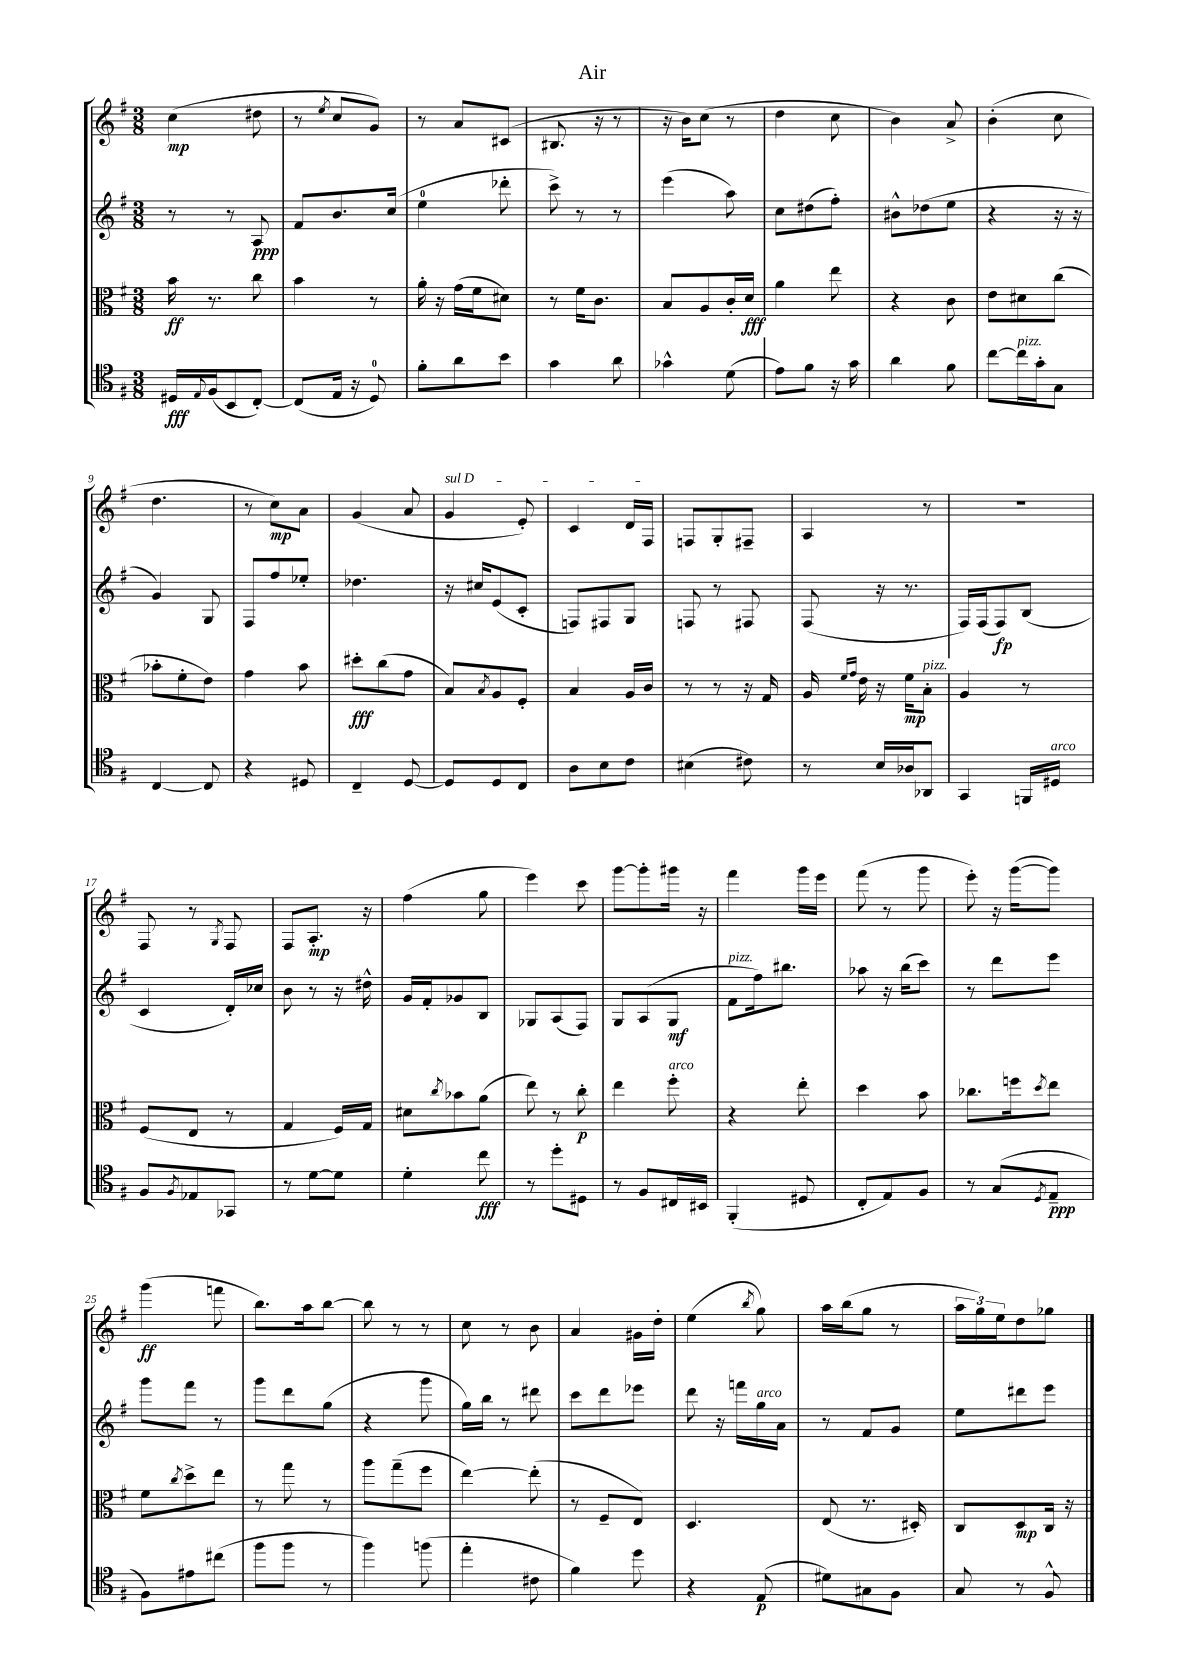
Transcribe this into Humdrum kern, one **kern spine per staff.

**kern	**kern	**kern	**kern
*staff4	*staff3	*staff2	*staff1
*clefC4	*clefC3	*clefG2	*clefG2
*k[f#]	*k[f#]	*k[f#]	*k[f#]
*M3/8	*M3/8	*M3/8	*M3/8
16D#/LL	16b\	8r	(4cc\
8qqE/	.	.	.
(16F#/J	8.r	.	.
8BB/	.	8r	.
[8C'/J)	8cc\	8A/	8dd#\
=	=	=	=
(8C/]L	4b\	8f#/L	8r
.	.	.	8qee/
16E/Jk	.	8.b/	8cc/L
16r	.	.	.
8D/)	8r	.	8g/J)
.	.	(16cc/Jk	.
=	=	=	=
8f#'\L	16a'\	4ee\	8r
.	16r	.	.
8a\	(16g\LL	.	8a/L
.	16f#\J	.	.
8b\J	8d#\J)	8ddd-'\	(8c#/J
=	=	=	=
4g\	8r	8ccc^\)	8.B#/
.	16f#\LK	8r	.
.	8.c\J	.	16r
8a\	.	8r	8r
=	=	=	=
4g-^^\	8B/L	(4eee\	16r
.	.	.	16b\LK)
.	8A/	.	(8cc\J
(8d\	16c'/L	8aa\)	8r
.	16d/JJ	.	.
=	=	=	=
8e\L)	4a\	8cc\L	4dd\
8f#\J	.	(8dd#\	.
16r	8ee\	8ff#'\J)	8cc\
16g\	.	.	.
=	=	=	=
4a\	4r	8b#^^\L	4b\)
.	.	(8dd-\	.
8f#\	8c\	8ee\J	8a^/
=	=	=	=
[8cc\L	8e\L	4r	(4b'\
16cc\]L	8d#\	.	.
16g'\J	.	.	.
8G\J	(8cc\J	16r	8cc\
.	.	16r	.
=	=	=	=
[4C/	8b-'\L	4g/)	4.dd\
.	8f#'\	.	.
8C/]	8e\J)	8G/	.
=	=	=	=
4r	4g\	8F#/L	8r
.	.	8ff#/	8cc\L)
8D#/	8b\	8ee-'/J	8a\J
=	=	=	=
4C~/	8dd#'\L	4.dd-\	(4g/
.	(8cc\	.	.
[8D/	8g\J	.	8a/
=	=	=	=
8D/]L	8B/L)	16r	4g/
.	.	16cc#/LK	.
.	8qB/	.	.
8D/	8A/	(8e/	.
8C/J	8F#'/J	8c'/J	8e'/)
=	=	=	=
8A\L	4B/	8F/L)	4c/
8B\	.	8F#/	.
8c\J	16A/LL	8G/J	16d/LL
.	16c/JJ	.	16F#/JJ
=	=	=	=
(4B#\	8r	8F/	8F/L
.	8r	8r	8G'/
8c#\)	16r	8F#/	8F#~/J
.	16G/	.	.
=	=	=	=
8r	16A/	(8F#/	4A/
.	16qqf#/LL	.	.
.	16qqg/JJ	.	.
.	16e\	.	.
16B/LL	16r	16r	.
16A-/J	16f#\LK	8.r	.
8AA-/J	8B'\J	.	8r
=	=	=	=
4GG/	4A/	16F#/LL)	4.r
.	.	(16F#/J	.
.	.	8F#/)	.
16FF/LL	8r	(8B/J	.
16D#/JJ	.	.	.
=	=	=	=
8F#/L	(8F#/L	4c/	8F#/
8qF#/	.	.	.
8E-/	8E/J	.	8r
.	.	.	8qG/
8GG-/J	8r	16d'/LL)	8F#/
.	.	16cc-/JJ	.
=	=	=	=
8r	4G/	8b\	8F#/L
[8d\L	.	8r	8.A'/J
8d\]J	16F#/LL)	16r	.
.	16G/JJ	16dd#^^\	16r
=	=	=	=
4d'\	8d#\L	16g/LL	(4ff#\
.	.	16f#'/J	.
.	8qcc/	.	.
.	8b-\	8g-/	.
8cc\	(8a\J	8B/J	8gg\
=	=	=	=
8r	8ee\)	8G-/L	4eee\)
8dd'\L	8r	(8A/	.
8D#\J	8cc'\	8F#/J)	8ccc\
=	=	=	=
8r	4ee\	8G/L	[8ggg\L
8F#/L	.	(8A/	8ggg'\]
16C#/L	8ff#'\	8G/J	16ggg#\Jk
16BB#/JJ	.	.	16r
=	=	=	=
(4FF#'/	4r	8f#\L	4fff#\
.	.	16ff#\k)	.
.	.	8.bb#\J	.
8D#/	8ee'\	.	16ggg\LL
.	.	.	16eee\JJ
=	=	=	=
8C'/L	4dd\	8aa-\	(8fff#\
8E/)	.	16r	8r
.	.	(16bb\LK	.
8F#/J	8b\	8ccc\J)	8ggg\
=	=	=	=
8r	8.cc-\L	8r	8eee'\)
(8G/L	.	8ddd\L	16r
.	16ff\k	.	([16ggg\LK
8qD/	8qdd/	.	.
8E~/J	8ee\J	8eee\J	8ggg\]J)
=	=	=	=
8F#\L)	8f#\L	8ggg\L	(4ggg\
.	8qcc/	.	.
8e#\	8dd^\	8fff#\J	.
(8cc#\J	8ee\J	8r	8fff\
=	=	=	=
8ff#\L	8r	8ggg\L	8.bb\L)
8ff#\J	8gg\	8ddd\	.
.	.	.	16aa\k
8r	8r	(8gg\J	[8bb\J
=	=	=	=
4ff#\)	8aa\L	4r	8bb\]
.	(8gg~\	.	8r
(8ff\	8ff#\J	8ggg\	8r
=	=	=	=
4ee'\	[4ee\)	16gg\LL)	8cc\
.	.	16bb\JJ	.
.	.	8r	8r
8c#\	(8ee'\]	8ddd#\	8b\
=	=	=	=
4f#\)	8r	8ccc\L	4a/
.	8F#~/L	8ddd\	.
8dd\	8E/J)	8eee-\J	16g#\LL
.	.	.	16dd'\JJ
=	=	=	=
4r	4.D/	8ddd\	(4ee\
.	.	16r	.
.	.	16fff\LL	.
.	.	.	8qbb/
(8E/	.	16gg\	8gg\)
.	.	16a\JJ	.
=	=	=	=
8d#\L)	(8E/	8r	16aa\LL
.	.	.	(16bb\J
8G#\	8.r	8f#/L	8gg\J
8F#\J	.	8g/J	8r
.	16D#'/)	.	.
=	=	=	=
8G/	8C/L	8ee\L	24aa\LL
.	.	.	24gg\)
.	.	.	24ee\J
8r	8D/	8ddd#\	8dd\
8F#^^/	16C/Jk	8eee\J	8gg-\J
.	16r	.	.
==	==	==	==
*-	*-	*-	*-
